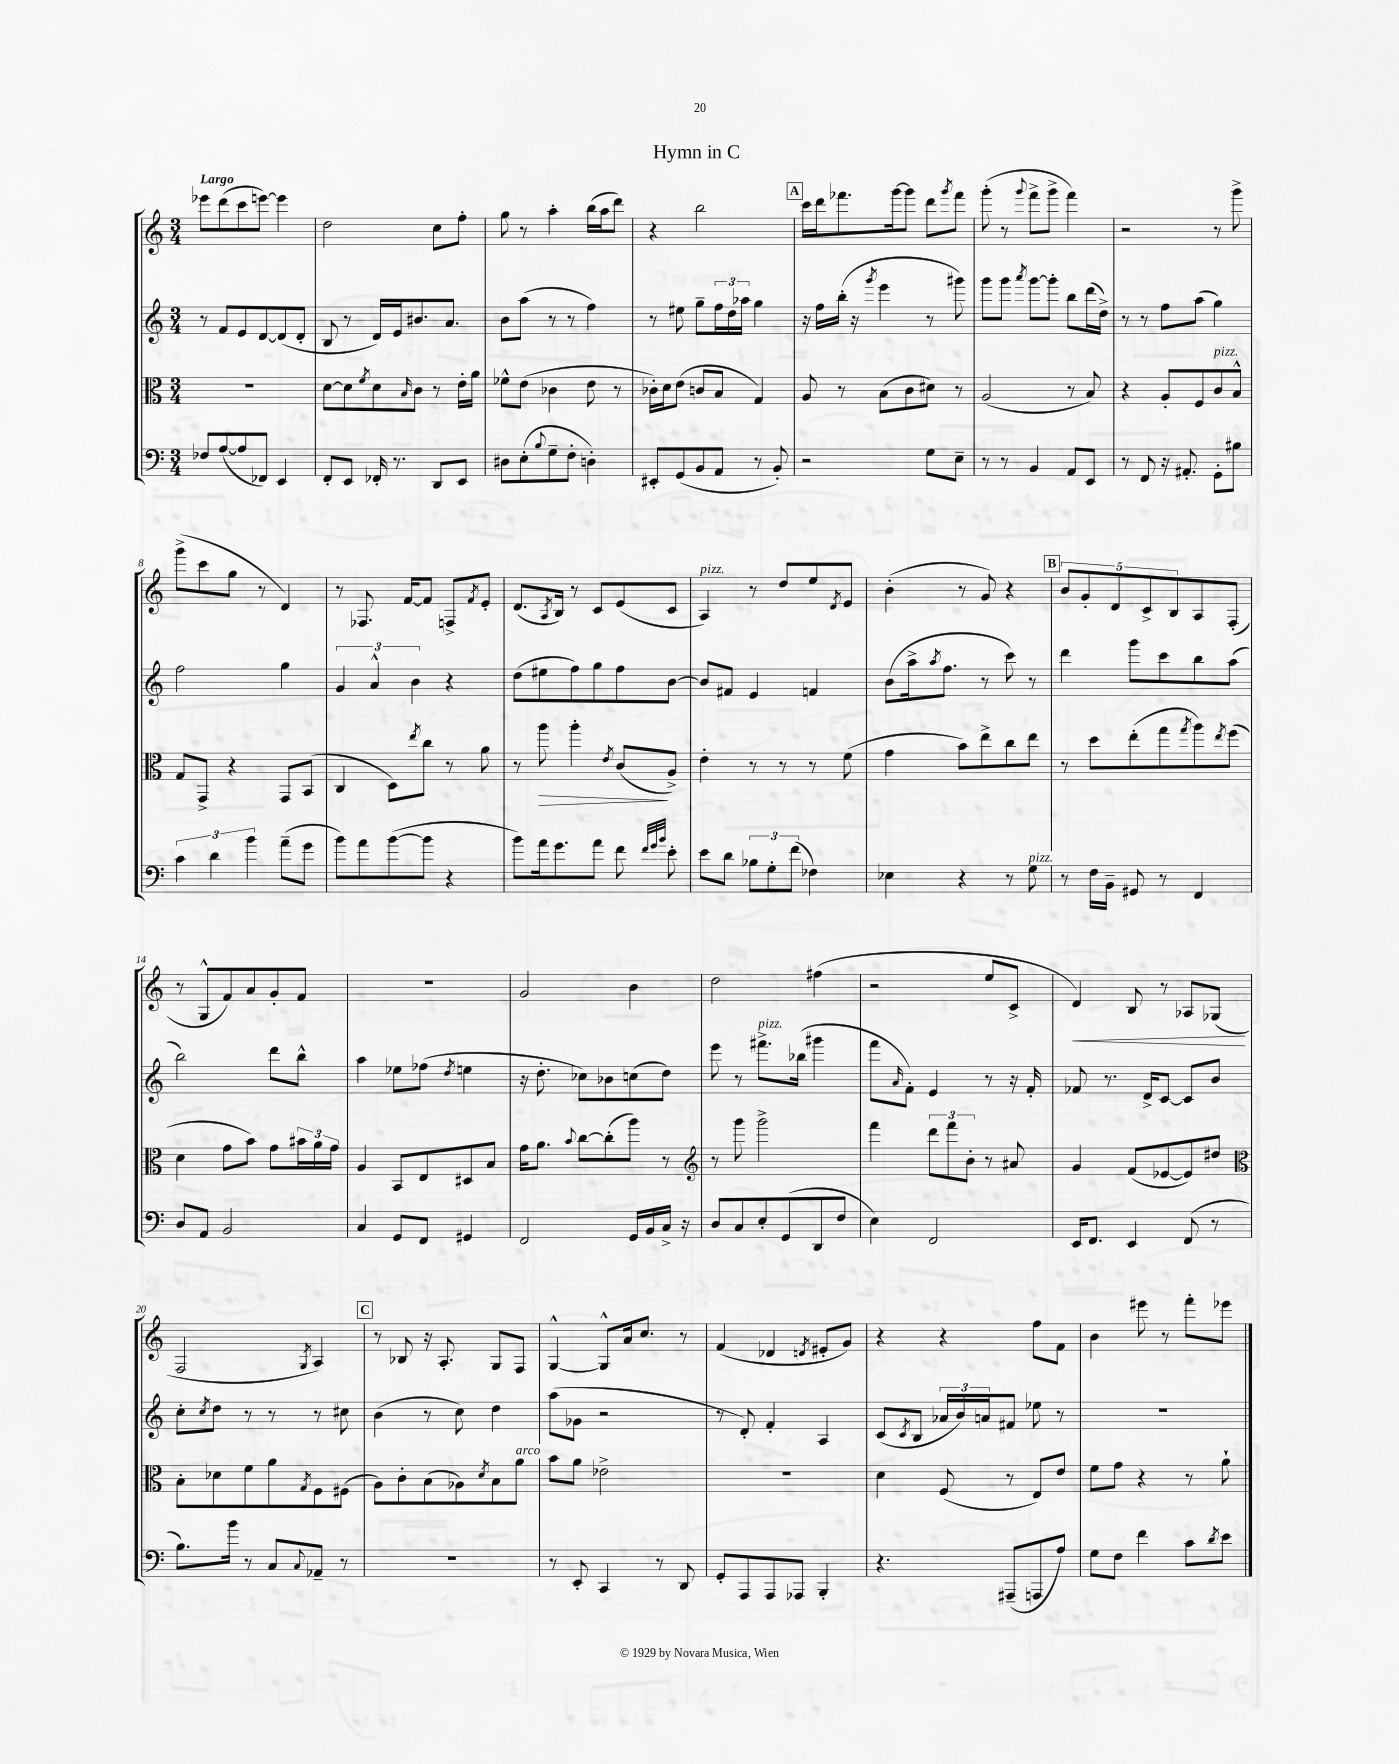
\header { title = "Hymn in C" }
<<
\new StaffGroup <<
\new Staff = "s0" {
    \clef treble \key c \major \numericTimeSignature \time 3/4 \tempo "Largo"
    ees'''8 d'''8( c'''8 e'''8~) e'''4 |
    d''2 c''8 f''8-. |
    g''8 r8 a''4-. b''16( a''16 d'''8) |
    r4 b''2 |
    \mark \markup { \box "A" } c'''16 d'''16 fes'''8. g'''16~ g'''8 d'''8 \acciaccatura { g'''8 } fes'''8 |
    g'''8-.( r8 \appoggiatura { g'''8 } f'''8-> g'''8-> f'''4) |
    r2 r8 g'''8-> |
    g'''8->( c'''8 g''8 r8 d'4) |
    r8 fes8. f'16~ f'8 f8-> \acciaccatura { f'8 } e'8-. |
    d'8.( \acciaccatura { a8 } b16) r8 c'8 e'8( c'8 |
    a4^\markup { \italic "pizz." }) r8 d''8 e''8 \acciaccatura { d'8 } e'8 |
    b'4-.( r8 g'8) r4 |
    \mark \markup { \box "B" } \tuplet 5/4 { b'8 g'8-. d'8 c'8-> b8 } a8 f8-.( |
    r8 g8-^ f'8) a'8 g'8-. f'8 |
    R2. |
    g'2 b'4 |
    d''2 fis''4( |
    r2 e''8 c'8-> |
    d'4\<) b8 r8 aes8 ges8\!( |
    f2 \acciaccatura { g8 } a4) |
    \mark \markup { \box "C" } r8 bes8 r16 a8.-. g8 f8 |
    g4~-^ g8-^ a'16 c''8. r8 |
    f'4( des'4 \acciaccatura { d'8 } eis'8-. g'8) |
    r4 r4 f''8 f'8 |
    b'4 eis'''8 r8 f'''8-. ees'''8 \bar "|." |
}
\new Staff = "s1" {
    \clef treble \key c \major \numericTimeSignature \time 3/4
    r8 f'8 e'8 d'8~ d'8( d'8-. |
    b8 r8 d'16) e'16 bis'8. a'8. |
    b'8 a''8( r8 r8 f''4) |
    r8 eis''8 g''8-- \tuplet 3/2 { f''16 d''16 aes''16 } g''4 |
    \mark \markup { \box "A" } r16 f''16 b''16-.( r16 \acciaccatura { g'''8 } e'''4 r8 gis'''8) |
    g'''8 g'''8 \acciaccatura { a'''8 } g'''8~ g'''8-. b''8 d'''16( d''16->) |
    r8 r8 f''8 a''8( g''4) |
    f''2 g''4 |
    \tuplet 3/2 { g'4 a'4-^ b'4 } r4 |
    d''8( eis''8 f''8) g''8 f''8 b'8~ |
    b'8 fis'8 e'4 f'4 |
    b'8( a''16-> \acciaccatura { a''8 } f''8. r8 c'''8) r8 |
    \mark \markup { \box "B" } d'''4 g'''8 c'''8 b''8 a''8( |
    b''2) d'''8 b''8-^ |
    a''4 ees''8 fes''8( \acciaccatura { d''8 } e''4 |
    r16 d''8.-. ces''8) bes'8 c''8( d''8) |
    e'''8 r8 fis'''8.->^\markup { \italic "pizz." } bes''16( gis'''4 |
    f'''8 \grace { a'16 } f'8-.) e'4 r8 r16 f'16-. |
    fes'8 r8. d'16-> c'8~ c'8 b'8 |
    c''8-. \acciaccatura { c''8 } d''8 r8 r8 r8 cis''8 |
    \mark \markup { \box "C" } b'4( r8 c''8) d''4 |
    a''8( ges'8 r2 |
    r8 d'8-.) f'4-. a4 |
    c'8( \acciaccatura { c'8 } b8 \tuplet 3/2 { aes'16 b'16) a'16 } fis'8 ees''8 r8 |
    R2. \bar "|." |
}
\new Staff = "s2" {
    \clef alto \key c \major \numericTimeSignature \time 3/4
    R2. |
    d'8~ d'8 \acciaccatura { f'8 } d'8 \grace { b16 } c'8 r8 e'16-. a'16 |
    fes'8-^ e'8( ces'4 e'8 r8 |
    ces'16-.) d'16 e'8( c'8 b8 g4) |
    \mark \markup { \box "A" } a8 r8 b8( c'8 dis'8) r8 |
    a2( r8 b8) |
    r4 a8-. f8 c'8^\markup { \italic "pizz." } b8-^ |
    g8 g,8-> r4 g,8 b,8( |
    c4 d8) \acciaccatura { e''8 } c''8 r8 a'8 |
    r8 a''8\> a''4-. \acciaccatura { e'8 } c'8\!( a8->) |
    e'4-. r8 r8 r8 f'8( |
    g'4 b'8) e''8-> c''8 e''8 |
    \mark \markup { \box "B" } r8 d''8 e''8-.( g''8 \acciaccatura { g''8 } a''8) \acciaccatura { e''8 } f''8( |
    d'4 g'8 b'8) g'8 \tuplet 3/2 { bis'16 a'16 g'16 } |
    a4 b,8 e8 dis8 b8 |
    g'16 a'8. \appoggiatura { b'8 } c''8~ c''8-.( a''8) r8 |
    \clef treble r8 g'''8 g'''2-> |
    f'''4 \tuplet 3/2 { d'''8 f'''8 b'8-. } r8 ais'8 |
    g'4 f'8( ees'8~ ees'8) dis''8 |
    \clef alto b8-. des'8 f'8 a'8 \acciaccatura { g8 } f8 fis8( |
    \mark \markup { \box "C" } a8) c'8-. b8( aes8) \acciaccatura { d'8 } b8 a'8^\markup { \italic "arco" } |
    b'8 a'8 ees'2-> |
    R2. |
    d'4 f8( r8 e8) e'8 |
    f'8 g'8 r4 r8 a'8-! \bar "|." |
}
\new Staff = "s3" {
    \clef bass \key c \major \numericTimeSignature \time 3/4
    fes8 a8~( a8 fes,8) e,4 |
    f,8-. e,8 fes,16-. r8. d,8 e,8 |
    dis8 e8-.( \appoggiatura { b8 } g8-- f8-. d4-.) |
    eis,8-. g,8( b,8 a,8 r8 b,8-.) |
    \mark \markup { \box "A" } r2 g8 e8-- |
    r8 r8 b,4 a,8 e,8 |
    r8 f,8 r16 ais,8.-. g,8-. bis8 |
    \tuplet 3/2 { c'4 d'4 b'4 } a'8--( g'8 |
    b'8) a'8 b'8~( b'8 r4 |
    b'8) a'16 g'8. a'8 f'8 \grace { f'32 g'32 b'32 } e'8-. |
    e'8 d'8 \tuplet 3/2 { bes8 g8-. f'8( } fes4) |
    ees4 r4 r8 g8^\markup { \italic "pizz." } |
    \mark \markup { \box "B" } r8 f16 b,16-- gis,8 r8 f,4 |
    d8 a,8 b,2 |
    c4 g,8 f,8 gis,4 |
    f,2 g,16 b,16 c16-> r16 |
    d8 c8 e8-. g,8( d,8 f8 |
    e4) f,2 |
    e,16 f,8. e,4 f,8( r8 |
    b8.) b'16 r8 c8 \appoggiatura { c8 } aes,8-- r8 |
    \mark \markup { \box "C" } R2. |
    r8 e,8-. c,4 r8 d,8 |
    g,8-. a,,8 a,,8 aes,,8 b,,4-. |
    r4. ais,,8--( a,,8 a8) |
    g8 f8 f'4 c'8 \acciaccatura { d'8 } e'8 \bar "|." |
}
>>
>>
